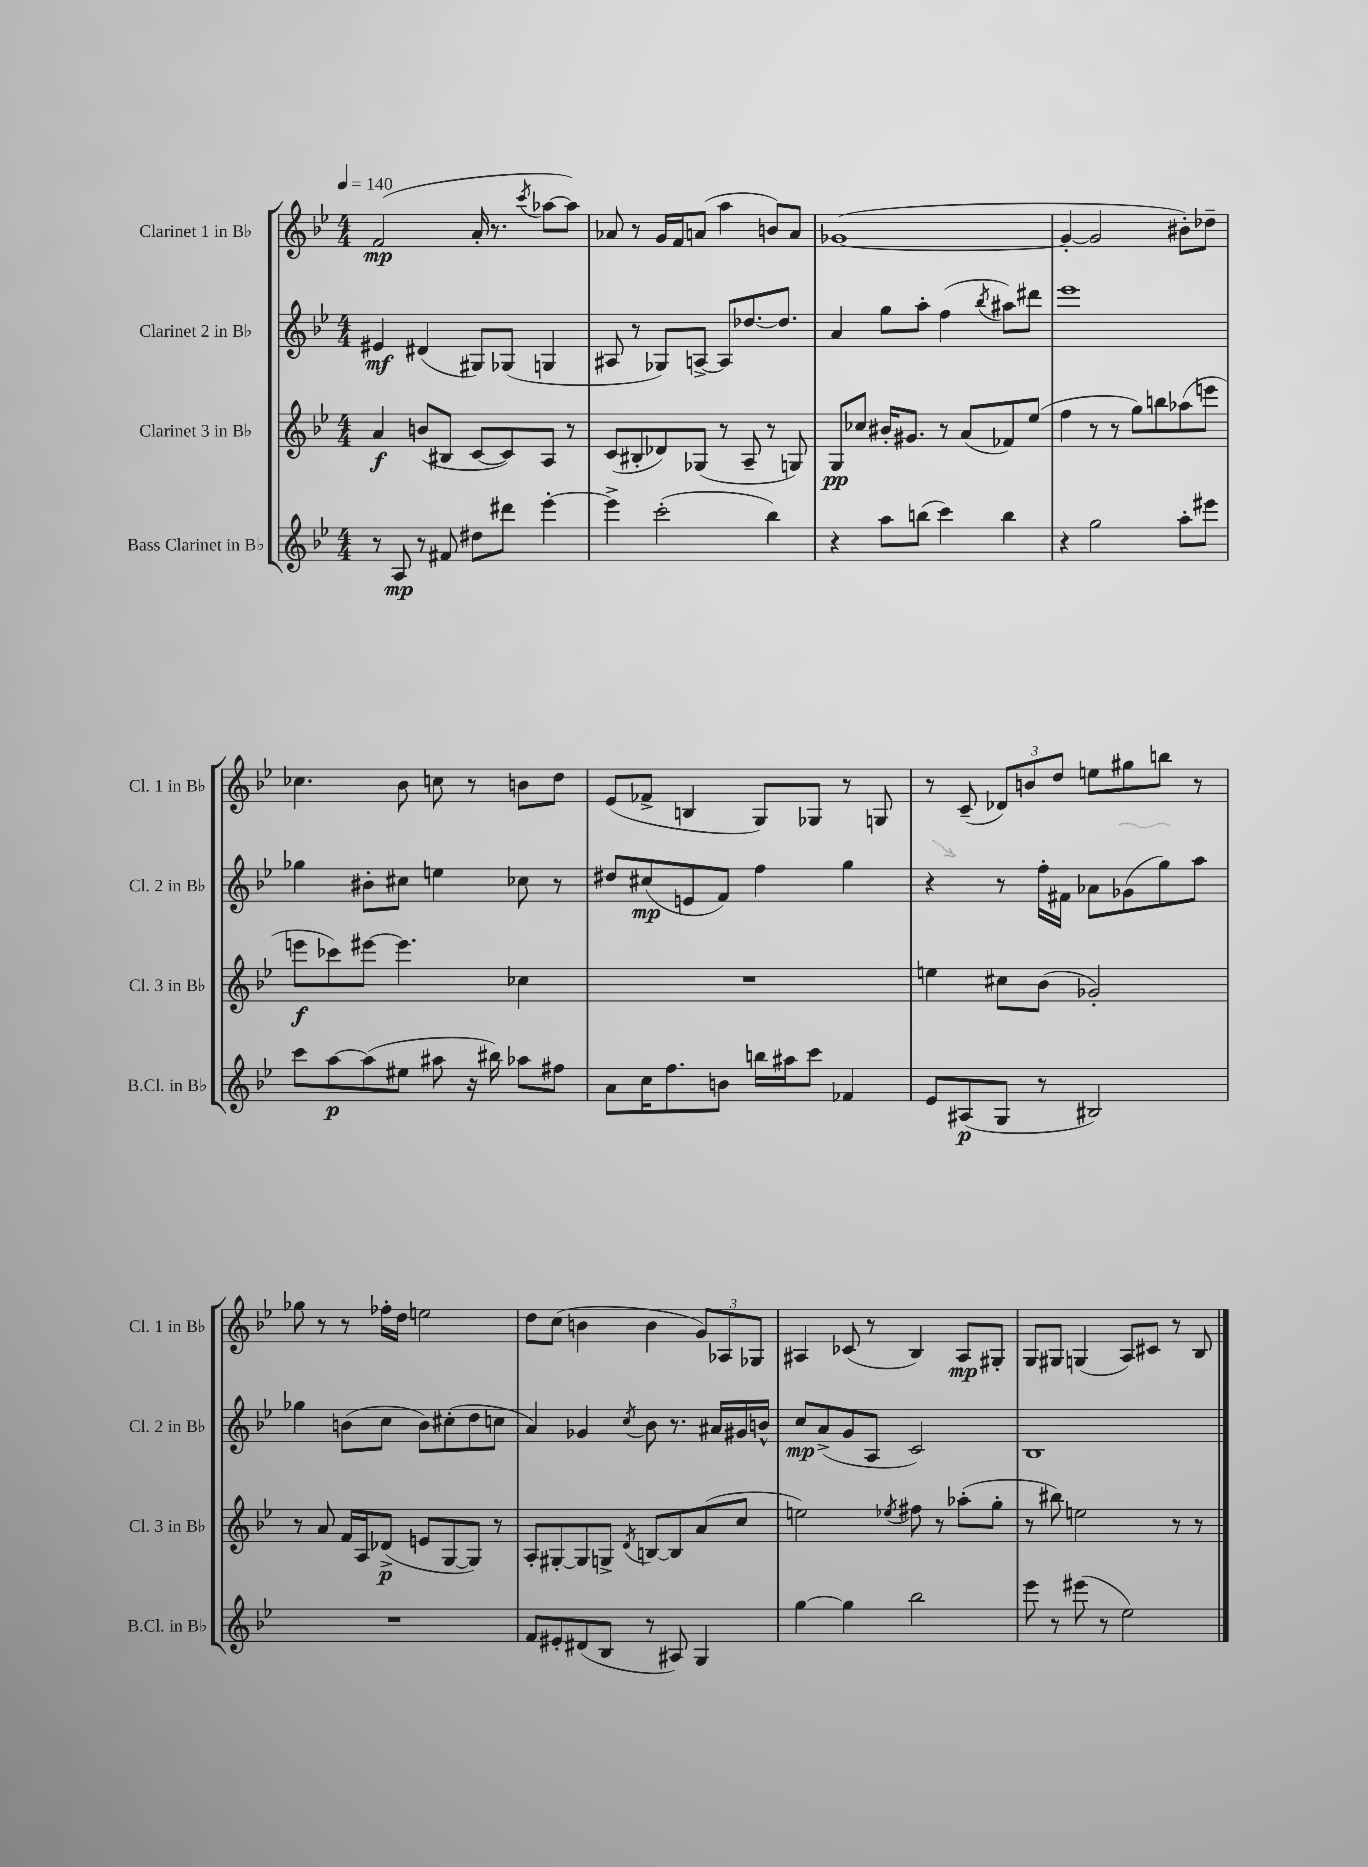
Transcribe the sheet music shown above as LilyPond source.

<<
\new StaffGroup <<
\new Staff = "s0" \with { instrumentName = "Clarinet 1 in Bb" shortInstrumentName = "Cl. 1 in Bb" } {
    \clef treble \key bes \major \numericTimeSignature \time 4/4 \tempo 4 = 140
    f'2\mp( a'16-. r8. \acciaccatura { c'''8 } aes''8~ aes''8) |
    aes'8 r8 g'16 f'16 a'8( a''4 b'8) a'8 |
    ges'1~( |
    ges'4~-. ges'2 bis'8-.) des''8-- |
    ces''4. bes'8 c''8 r8 b'8 d''8 |
    ees'8( fes'8-> b4 g8) ges8 r8 g8 |
    r8 c'8--( \tuplet 3/2 { des'8) b'8 d''8 } e''8 gis''8 b''8 r8 |
    ges''8 r8 r8 fes''16-. d''16 e''2 |
    d''8 c''8( b'4 b'4 \tuplet 3/2 { g'8) aes8 ges8 } |
    ais4 ces'8( r8 bes4) ais8\mp gis8-. |
    g8 gis8 g4( a8) cis'8 r8 bes8 \bar "|." |
}
\new Staff = "s1" \with { instrumentName = "Clarinet 2 in Bb" shortInstrumentName = "Cl. 2 in Bb" } {
    \clef treble \key bes \major \numericTimeSignature \time 4/4
    eis'4\mf dis'4( gis8) ges8( g4 |
    ais8 r8 ges8) a8~-> a8 des''8.~ des''8. |
    a'4 g''8 a''8-. f''4( \acciaccatura { bes''8 } ais''8) dis'''8 |
    ees'''1 |
    ges''4 bis'8-. cis''8 e''4 ces''8 r8 |
    dis''8 cis''8\mp( e'8 f'8) f''4 g''4 |
    r4 r8 f''16-. fis'16 aes'8 ges'8( g''8) a''8 |
    ges''4 b'8( c''8 b'8) cis''8-.( d''8 c''8 |
    a'4) ges'4 \acciaccatura { c''8 } bes'8 r8. ais'16 gis'16 b'16-^ |
    c''8\mp a'8->( g'8 a8 c'2) |
    bes1 \bar "|." |
}
\new Staff = "s2" \with { instrumentName = "Clarinet 3 in Bb" shortInstrumentName = "Cl. 3 in Bb" } {
    \clef treble \key bes \major \numericTimeSignature \time 4/4
    a'4\f b'8( bis8 c'8~ c'8) a8 r8 |
    c'8( bis8-. des'8) ges8( r8 a8-- r8 g8) |
    g8\pp ces''8 bis'16-. gis'8. r8 a'8( fes'8) ees''8( |
    f''4 r8 r8 g''8) b''8 aes''8( e'''8 |
    e'''8\f ces'''8) eis'''8~ eis'''4. ces''4 |
    R1 |
    e''4 cis''8 bes'8( ges'2-.) |
    r8 a'8 f'16 a16 des'8->\p( e'8 g8~ g8) r8 |
    a8-. gis8~-. gis8 g8-> \acciaccatura { d'8 } b8~ b8 a'8( c''8 |
    e''2) \acciaccatura { ees''8 } fis''8 r8 aes''8-.( g''8-. |
    r8 bis''8) e''2 r8 r8 \bar "|." |
}
\new Staff = "s3" \with { instrumentName = "Bass Clarinet in Bb" shortInstrumentName = "B.Cl. in Bb" } {
    \clef treble \key bes \major \numericTimeSignature \time 4/4
    r8 a8\mp r8 fis'8 dis''8 dis'''8 ees'''4~-. |
    ees'''4-> c'''2-.( bes''4) |
    r4 a''8 b''8( c'''4) b''4 |
    r4 g''2 a''8-. eis'''8 |
    c'''8 a''8~\p a''8( eis''8 ais''8 r16 bis''16) aes''8 fis''8 |
    a'8 c''16 f''8. b'8 b''16 ais''16 c'''8 fes'4 |
    ees'8 ais8\p( g8 r8 bis2) |
    R1 |
    f'8 eis'8-. dis'8( bes8 r8 ais8) g4 |
    g''4~ g''4 bes''2 |
    ees'''8 r8 eis'''8( r8 ees''2) \bar "|." |
}
>>
>>
\layout { \context { \Score \remove "Bar_number_engraver" } }
